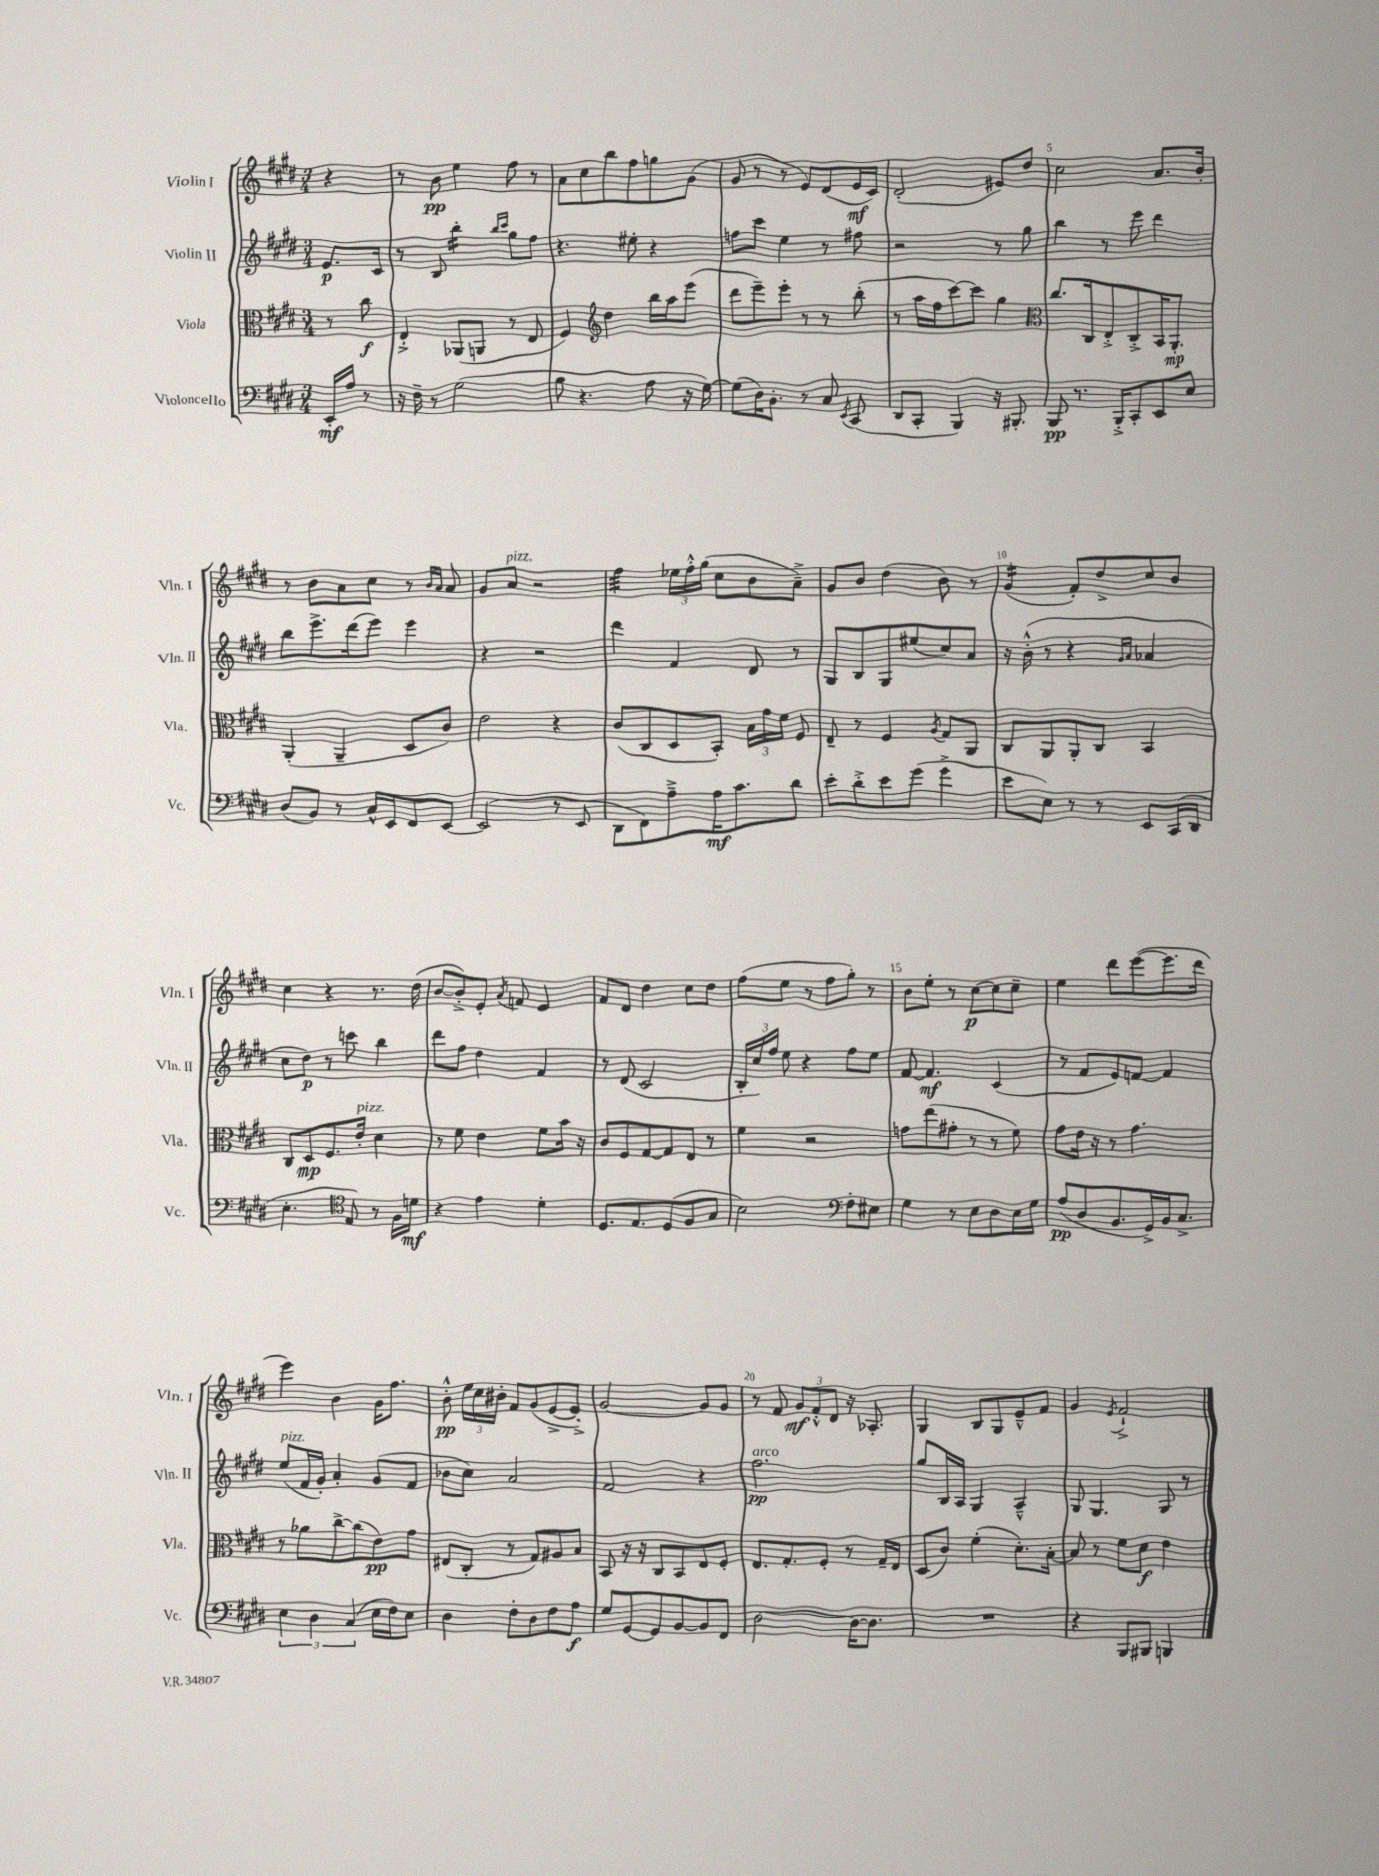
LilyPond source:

<<
\new StaffGroup <<
\new Staff = "s0" \with { instrumentName = "Violin I" shortInstrumentName = "Vln. I" } {
    \clef treble \key e \major \numericTimeSignature \time 3/4 \partial 4
    \autoBeamOff r4 |
    r8 b'8\pp e''4 fis''8 r8 |
    a'8[ cis''8 b''8 fis''8 g''8 gis'8]( |
    gis'8 r8 r8 e'8[) dis'8( e'16\mf cis'16]) |
    dis'2-.( eis'8[) dis''8] |
    cis''2 a'8.[ b'16]-. |
    r8 b'8[ a'8 cis''8] r8 \grace { b'16[ a'16] } a'8 |
    gis'8[ a'8]^\markup { \italic "pizz." } r2 |
    fis''4:32 \tuplet 3/2 { ees''16[ fis''16-.-^ gis''16]( } cis''8[ b'8 a'8]--->) |
    gis'8[ b'8] dis''4( b'8) r8 |
    gis'4:16( fis'8[-.) dis''8-> cis''8 b'8] |
    cis''4 r4 r8. dis''16( |
    b'8[~ b'8-.->) e'8]-. \acciaccatura { a'8 } f'8 e'4 |
    fis'8[ dis'8] dis''4 cis''8[ dis''8] |
    fis''8[( e''8] r8 fis''8[ gis''8]-.) r8 |
    b'8[ e''8]-. r8 cis''8[~\p cis''8 cis''8]-- |
    e''4 dis'''8[ e'''8~( e'''8. dis'''16] |
    e'''4) b'4 gis'16[ fis''8.] |
    b'8-.-^\pp \tuplet 3/2 { e''16[ cis''16 bis'16]-. } fis'8[ gis'8( e'8~-> e'8]-.->) |
    gis'2~ gis'8[ gis'8] |
    r8 fis'8 \tuplet 3/2 { gis'8[\mf fis'8-.-^ dis'8] } r16 aes8.-. |
    gis4 b8[ gis8 e'8---^ fis'8] |
    gis'4 \acciaccatura { e'8 } fis'2-!-> \bar "|." |
}
\new Staff = "s1" \with { instrumentName = "Violin II" shortInstrumentName = "Vln. II" } {
    \clef treble \key e \major \numericTimeSignature \time 3/4 \partial 4
    \autoBeamOff e'8.[\p cis'16] |
    r8 b8 b''4:16-. \grace { b''16[ cis'''16] } gis''8[ fis''8] |
    r4. eis''8-. r4 |
    f''8[ cis'''8] e''4 r8 fis''8 |
    r2 r8 gis''8 |
    b''4 r8 e'''8 dis'''4 |
    b''8[ e'''8.-> dis'''16( e'''8]) e'''4 |
    r4 r2 |
    dis'''4 fis'4 dis'8 r8 |
    gis8[ b8 gis8 eis''8( cis''8) a'8] |
    r16 b'16-.-^( r8 r4 \grace { gis'16[ a'16] } aes'4 |
    cis''8[ dis''8]\p) r8 c'''8 b''4 |
    dis'''8[ fis''8] dis''4 fis'4 |
    r8 dis'8( cis'2 |
    \tuplet 3/2 { b16[-. cis''16) fis''16] } e''8 r4 fis''8[ e''8] |
    fis'8~ fis'4.\mf cis'4( |
    r8 fis'8[ e'8) f'8]~ f'4 |
    e''8[^\markup { \italic "pizz." }( fis'16 gis'16]-.) a'4-. gis'8[( fis'8] |
    bes'8[ cis''8]) a'2 |
    fis'2 r4 |
    fis''2.\pp^\markup { \italic "arco" } |
    gis''8[ b16 a16] gis4 a4---^ |
    gis8 gis4. gis8 r8 \bar "|." |
}
\new Staff = "s2" \with { instrumentName = "Viola" shortInstrumentName = "Vla." } {
    \clef alto \key e \major \numericTimeSignature \time 3/4 \partial 4
    \autoBeamOff r8 cis''8\f |
    e4-.-> aes,8[( a,8] r8 e8 |
    fis4) \clef treble dis''4 b''16[ a''16 e'''8]( |
    dis'''8[ e'''8--) e'''8]-. r8 r8 b''8-.( |
    r8 a''16[ fis''16 cis'''8~) cis'''8] gis''4 |
    \clef alto cis''8.[ cis16 e8-.-> cis8-.-> b,16 a,8.]-.\mp |
    a,4-.( a,4-- dis8[ cis'8]) |
    e'2 r4 |
    cis'8[( cis8 dis8 b,8]-.) \tuplet 3/2 { b16[ gis'16 fis'16] } fis8 |
    e8-- r8 fis4 \acciaccatura { a8 } gis8[ a,8] |
    cis8[ a,8 a,8-. cis8] b,4 |
    cis8[ dis8\mp fis8. e'16]-.^\markup { \italic "pizz." } dis'4 |
    r8 fis'8 e'4 fis'8[ b'16] r16 |
    cis'8[ fis8 gis8~ gis8 e8] r8 |
    fis'4 r2 |
    g'8[ e''8( gis'8]-. r8 r8 fis'8) |
    gis'8[ e'16] r16 r8 gis'4. |
    r8 aes'8[ cis''8~-> cis''8( e'8\pp) gis'8] |
    eis8[( cis8]-. r8 gis8[) ais8 b8] |
    b,8 r16 r16 cis8[ b,8 e8 fis8]-. |
    e8.[ gis8.-. fis8]-. r8 gis16[-- e16] |
    dis8[( cis'8]) fis'4-.( dis'8.[-.) b16]~-. |
    b8 r8 fis'8[ dis'8]\f e'4 \bar "|." |
}
\new Staff = "s3" \with { instrumentName = "Violoncello" shortInstrumentName = "Vc." } {
    \clef bass \key e \major \numericTimeSignature \time 3/4 \partial 4
    \autoBeamOff e,16[-.\mf a16] r8 |
    r16 fis16-- r8 gis2( |
    b8 r4. a8 r16 gis16~) |
    gis8[( dis16) b,8.]-. r8 cis8 \acciaccatura { e,8 } cis,8( |
    dis,8[ cis,8]-. b,,4) r16 bis,,8.-. |
    b,,8\pp r8. b,,16[-.-> cis,8-. e,8 e8] |
    dis8[( b,8]) r8 cis16[-^ e,16 fis,8 e,8]~ |
    e,2( r8 e,8 |
    dis,8[ fis,8) a8---> a16\mf cis'8. dis'8] |
    e'8[-. dis'8-.-> e'8 gis'8]( gis'4-> |
    e'8[ e8]) r8 r8 e,8[ cis,16( dis,16] |
    e4.-. \clef tenor e8) r8 fis16[ d'16]\mf |
    r4 e'4 dis'4-. |
    dis8.[ e8. dis8( fis8 gis8] |
    b2) \clef bass fis8[-. eis8] |
    gis4 r8 e8[ dis8 e16 gis16] |
    a8[\pp( dis8 b,8. gis,16->) b,16 cis8.]-> |
    \tuplet 3/2 { e4 dis4 cis4( } e16[ fis16) e8] |
    dis4 fis8[-. dis8 fis8 a8]\f |
    gis8[ gis,8~ gis,8 b,8~ b,8 fis,8] |
    dis2~ dis16[~ dis8.] |
    R2. |
    r4 b,,8[ bis,,8] b,,4 \bar "|." |
}
>>
>>
\layout { \context { \Score \override BarNumber.break-visibility = ##(#f #t #t) barNumberVisibility = #(every-nth-bar-number-visible 5) } }
